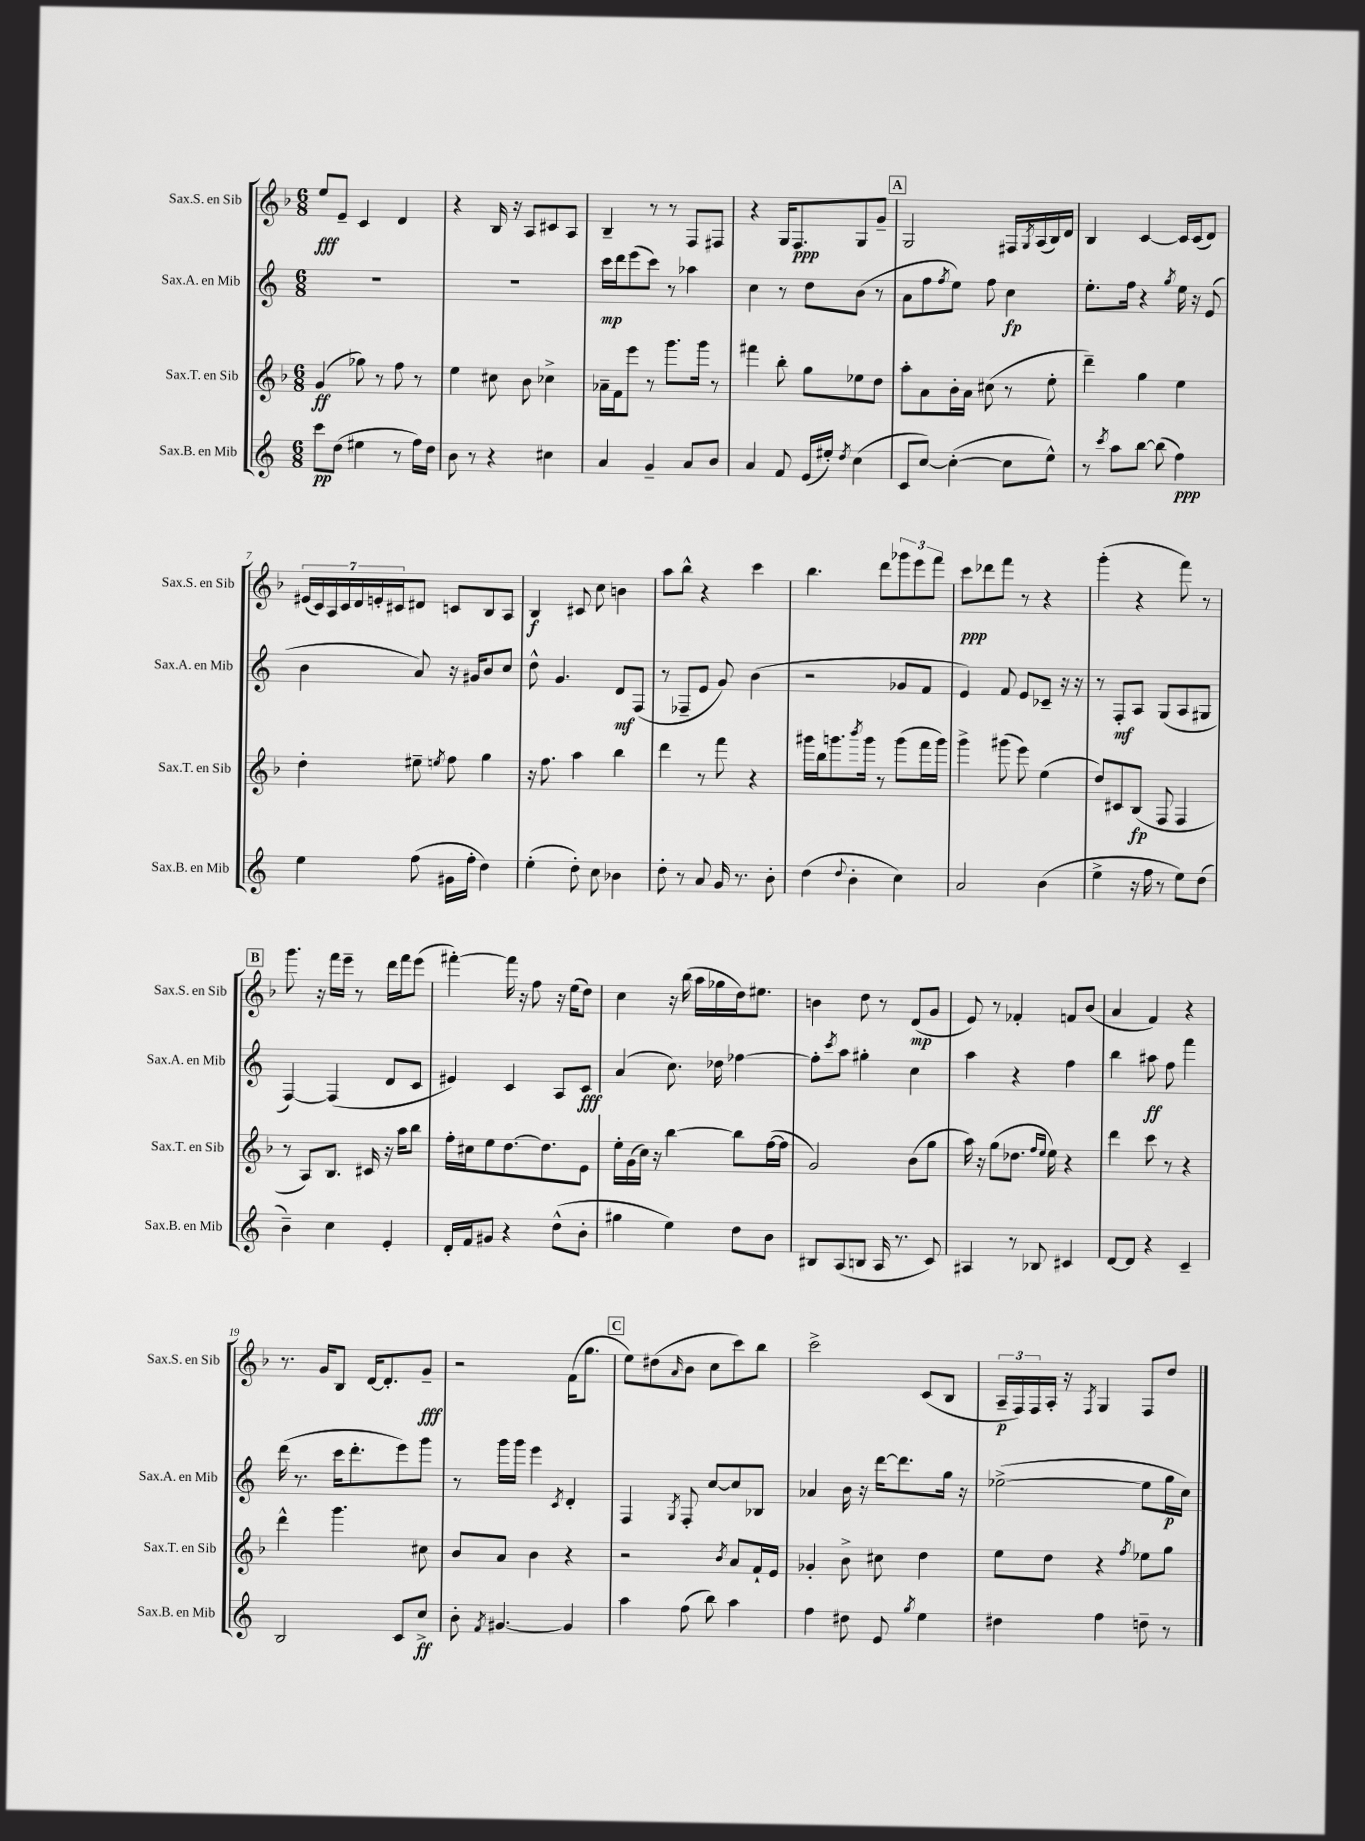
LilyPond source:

<<
\new StaffGroup <<
\new Staff = "s0" \with { instrumentName = "Sax.S. en Sib" shortInstrumentName = "Sax.S. en Sib" } {
    \clef treble \key f \major \numericTimeSignature \time 6/8
    e''8\fff e'8-- c'4 d'4 |
    r4 bes16 r16 a8 cis'8 a8 |
    bes4-- r8 r8 f8 fis8 |
    r4 g16 f8.\ppp g8 g'8-- |
    \mark \markup { \box "A" } g2 fis16 \acciaccatura { g8 } a16( bes16) d'16 |
    bes4 c'4~ c'16 c'16( d'8) |
    \tuplet 7/4 { eis'16( c'16) a16 c'16 d'16 e'16-. cis'16 } dis'8 c'8 bes8 a8 |
    bes4\f cis'8 c''8 b'4 |
    a''8 bes''8-^ r4 c'''4 |
    bes''4. d'''8 \tuplet 3/2 { ges'''8 e'''8 f'''8 } |
    c'''8\ppp des'''8 f'''8 r8 r4 |
    g'''4-.( r4 f'''8) r8 |
    \mark \markup { \box "B" } g'''8. r16 f'''16 e'''16-- r8 d'''16 f'''16 e'''8( |
    fis'''4~-.) fis'''16 r16 f''8 r16 e''16( d''8) |
    c''4 r16 bes''16( a''16 ges''16 d''16) eis''8. |
    b'4 d''8 r8 d'8\mp( g'8 |
    e'8) r8 fes'4-. f'8 bes'8( |
    a'4 f'4) r4 |
    r8. g'16 bes8 d'16~ d'8.-. g'8--\fff |
    r2 f'16( g''8. |
    \mark \markup { \box "C" } e''8) dis''8( \grace { a'16 } bes'8 c''8 c'''8) bes''8 |
    c'''2-> c'8( bes8 |
    \tuplet 3/2 { a16--\p f16) f16 } a16-. r16 \acciaccatura { f8 } g4 f8 d''8 \bar "|." |
}
\new Staff = "s1" \with { instrumentName = "Sax.A. en Mib" shortInstrumentName = "Sax.A. en Mib" } {
    \clef treble \key c \major \numericTimeSignature \time 6/8
    R2. |
    R2. |
    c'''16\mp d'''16 e'''8( c'''8) r8 aes''4 |
    c''4 r8 d''8 b'8( r8 |
    \mark \markup { \box "A" } a'8 f''8 \acciaccatura { f''8 } e''8) f''8 c''4\fp |
    e''8.-. f''16 r4 \acciaccatura { g''8 } e''16 r16 e'8( |
    b'4 a'8) r16 gis'16 b'8 c''8 |
    d''8-^ g'4. d'8\mf f8( |
    r8 fes8-- e'8 g'8) b'4( |
    r2 ges'8 f'8 |
    e'4) f'8 e'8 ces'8-- r16 r16 |
    r8 f8-.\mf a8 g8( a8 gis8 |
    \mark \markup { \box "B" } f4~) f4( d'8 c'8 |
    eis'4) c'4 a8 c'8\fff |
    a'4( c''8.) des''16 fes''4~ |
    fes''8-. \acciaccatura { c'''8 } a''8 gis''4-. c''4 |
    a''4 r4 f''4 |
    b''4 ais''8\ff f''8 f'''4 |
    d'''16( r8. c'''16 d'''8.-. e'''8) g'''8 |
    r8 g'''16 g'''16 e'''4 \acciaccatura { c'8 } d'4-. |
    \mark \markup { \box "C" } f4 \acciaccatura { g8 } f8-. c''8~ c''8 bes8 |
    aes'4 b'16 r16 d'''16~ d'''8. g''16 r16 |
    ees''2~->( ees''8 g''16\p c''16) \bar "|." |
}
\new Staff = "s2" \with { instrumentName = "Sax.T. en Sib" shortInstrumentName = "Sax.T. en Sib" } {
    \clef treble \key f \major \numericTimeSignature \time 6/8
    g'4\ff( ges''8) r8 f''8 r8 |
    e''4 cis''8 bes'8 ces''4-> |
    aes'16-- f'16 e'''8 r8 g'''8. g'''16 r8 |
    fis'''4 bes''8-. g''8 ees''8 d''8 |
    \mark \markup { \box "A" } a''8-. a'8 bes'16-. a'16 cis''8( r8 e''8-. |
    d'''4--) g''4 e''4 |
    d''4-. eis''8-- \acciaccatura { e''8 } f''8 g''4 |
    r16 f''8. a''4 bes''4 |
    d'''4 r8 f'''8 r4 |
    gis'''16 bes''16 g'''8. \acciaccatura { bes'''8 } g'''16 r8 g'''8( f'''16 g'''16) |
    g'''4-> gis'''8( e'''8) e''4( |
    d''8) cis'8 bes8\fp( f8 f4 |
    \mark \markup { \box "B" } r8 a8) bes8. cis'16 r16 a''16 bes''8 |
    f''16-. cis''16 e''8 d''8.~ d''8. e'8 |
    e''16-. g'16( c''16) r16 bes''4~ bes''8 f''16~( f''16 |
    g'2) bes'8( g''8 |
    a''16) r16 g''8( des''8. \grace { f''16 e''16 } e''16) r4 |
    d'''4 c'''8 r8 r4 |
    d'''4-^ g'''4. cis''8 |
    bes'8 a'8 bes'4 r4 |
    \mark \markup { \box "C" } r2 \acciaccatura { bes'8 } a'8 f'16-! e'16 |
    ges'4-. bes'8-> cis''8 d''4 |
    e''8 d''8 r4 \acciaccatura { f''8 } ees''8 g''8 \bar "|." |
}
\new Staff = "s3" \with { instrumentName = "Sax.B. en Mib" shortInstrumentName = "Sax.B. en Mib" } {
    \clef treble \key c \major \numericTimeSignature \time 6/8
    c'''8\pp d''8( eis''4 r8 f''16) d''16 |
    b'8 r8 r4 cis''4 |
    a'4 g'4-- a'8 b'8 |
    a'4 f'8 e'16( eis''16-.) \acciaccatura { d''8 } c''4( |
    \mark \markup { \box "A" } c'8 c''8~) c''4~-.( c''8 e''8-^) |
    r8 \acciaccatura { c'''8 } a''8 b''8~ b''8( f''4\ppp) |
    e''4 f''8( gis'16 f''16-. d''4) |
    e''4-.( d''8-.) c''8 bes'4 |
    d''8-. r8 a'8 g'16 r8. b'8-. |
    d''4( \appoggiatura { d''8 } b'4-. c''4) |
    a'2 b'4( |
    e''4-> r16 f''16 r8 e''8) d''8( |
    \mark \markup { \box "B" } b'4--) c''4 e'4-. |
    d'16-. f'16 gis'8 r4 d''8-^( b'8-. |
    gis''4 e''4) d''8 b'8 |
    bis8 a8( b8 a16 r8. c'8) |
    ais4 r8 bes8 cis'4 |
    d'8~ d'8 r4 c'4-- |
    b2 c'8 c''8->\ff |
    b'8-. \acciaccatura { f'8 } gis'4.~ gis'4 |
    \mark \markup { \box "C" } a''4 f''8( b''8) a''4 |
    f''4 dis''8 e'8 \acciaccatura { g''8 } e''4 |
    dis''4 f''4 d''8-- r8 \bar "|." |
}
>>
>>
